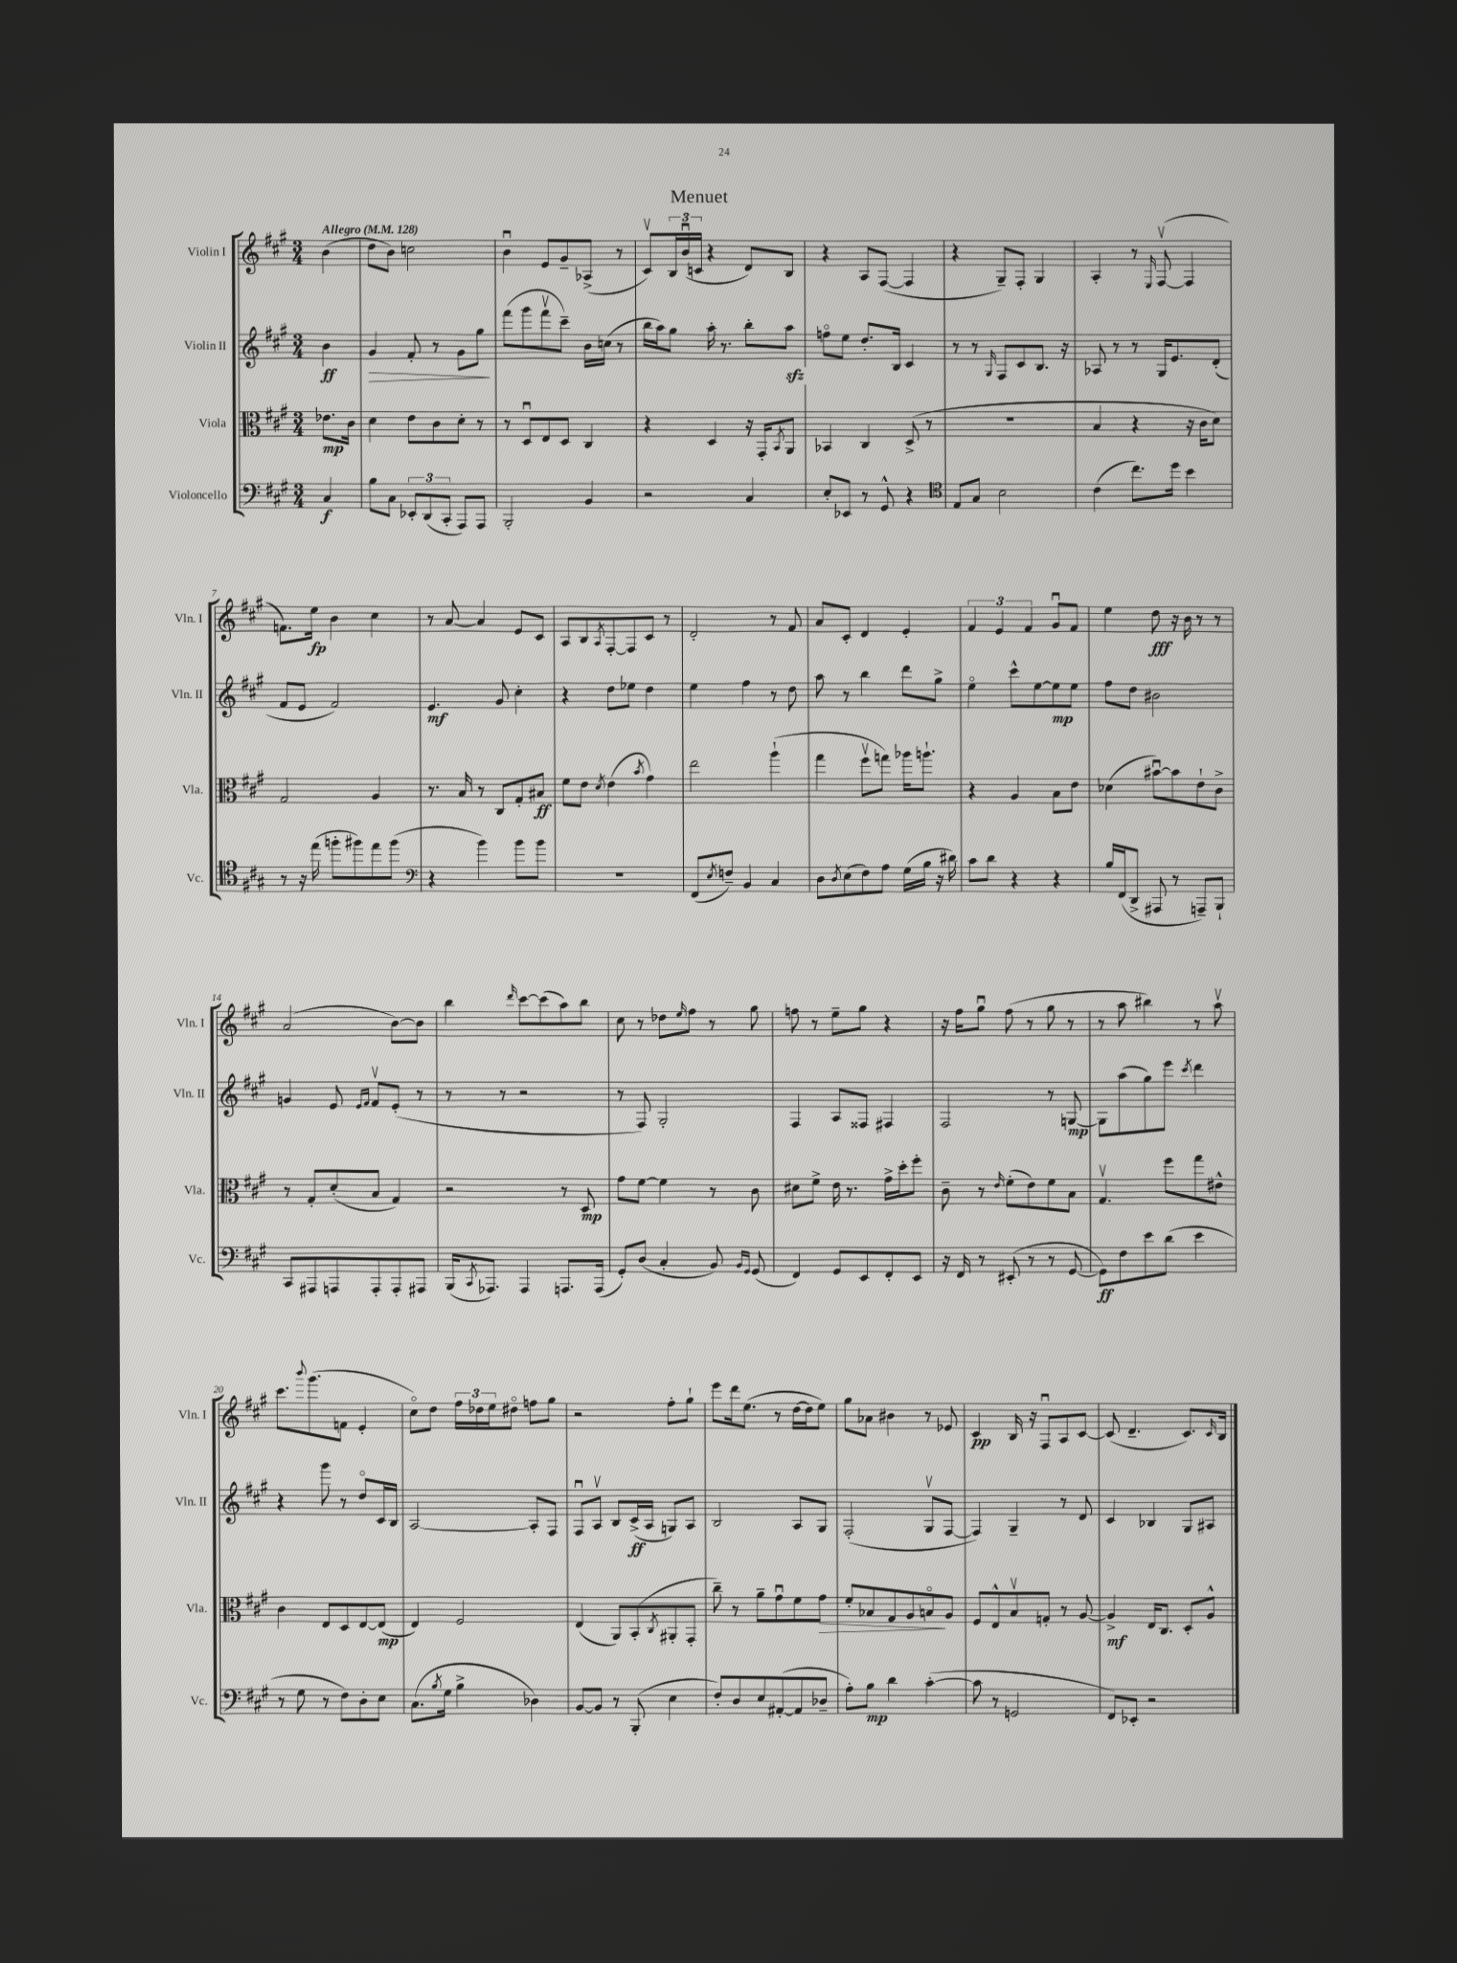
\header { title = "Menuet" }
<<
\new StaffGroup <<
\new Staff = "s0" \with { instrumentName = "Violin I" shortInstrumentName = "Vln. I" } {
    \clef treble \key a \major \numericTimeSignature \time 3/4 \partial 4 \tempo "Allegro" 4 = 128
    b'4( |
    d''8 b'8) c''2 |
    b'4\downbow e'8 gis'8-- aes8->( r8 |
    cis'8\upbow) \tuplet 3/2 { b16 b'16\downbow( c'16 } r4 d'8) b8 |
    r4 a8 fis8~( fis4 |
    r4 gis8--) fis8-. gis4 |
    a4-. r8 \grace { e16 } fis8~\upbow( fis4 |
    f'8.) e''16\fp b'4 cis''4 |
    r8 a'8~ a'4 e'8 cis'8 |
    a8 b8 \acciaccatura { a8 } fis8~-. fis8 cis'8 r8 |
    d'2-. r8 fis'8 |
    a'8 cis'8-. d'4 e'4-. |
    \tuplet 3/2 { fis'4 e'4 fis'4 } gis'8\downbow fis'8 |
    e''4 d''8\fff r16 b'16 r8 r8 |
    a'2( b'8~) b'8 |
    b''4 \grace { d'''16 } cis'''8~ cis'''8( a''8) b''8 |
    cis''8 r8 des''8 \grace { e''16 } fis''8 r8 gis''8 |
    f''8 r8 e''8-- gis''8 r4 |
    r16 fis''16 gis''8\downbow fis''8( r8 gis''8 r8 |
    r8 a''8 bis''4) r8 a''8\upbow |
    cis'''8. \appoggiatura { b'''8 } gis'''8.( f'8 e'4-. |
    cis''8\flageolet) d''8 \tuplet 3/2 { fis''16 des''16 e''16 } dis''8\flageolet f''8 gis''8 |
    r2 fis''8-. gis''8-! |
    e'''8 d'''16 e''8.( r8 d''16~ d''16 e''8) |
    gis''8 aes'8 bis'4 r8 ees'8 |
    cis'4\pp b16 r16 fis8\downbow a8 cis'8~ |
    cis'8( d'4.-- cis'8.) \grace { cis'16 } b16 \bar "|." |
}
\new Staff = "s1" \with { instrumentName = "Violin II" shortInstrumentName = "Vln. II" } {
    \clef treble \key a \major \numericTimeSignature \time 3/4 \partial 4
    b'4\ff |
    gis'4\> fis'8-. r8 gis'8 gis''8\! |
    fis'''8( gis'''8 fis'''8\upbow cis'''8--) b'16 c''16( r8 |
    b''16 a''16) gis''8 a''16-. r8. b''8-. a''8\sfz |
    f''8\flageolet e''8 d''8.-. b16 cis'4 |
    r8 r8 \grace { gis16 } fis8 cis'8 b8. r16 |
    aes8 r8 r8 gis16 e'8. d'8-.( |
    fis'8 e'8 fis'2) |
    e'4.\mf gis'8 cis''4-. |
    r4 d''8 ees''8 d''4 |
    e''4 fis''4 r8 d''8 |
    a''8 r8 b''4 d'''8 gis''8-> |
    e''4\flageolet cis'''8-^ e''8~ e''8\mp e''8 |
    fis''8 d''8 bis'2 |
    g'4 e'8 \grace { e'16 fis'16 } fis'8\upbow e'8-.( r8 |
    r8 r8 r2 |
    r8 fis8) gis2-. |
    fis4 a8 fisis8 fis4 |
    fis2 r8 g8~\mp |
    g8 a''8( gis''8) e'''8 \acciaccatura { cis'''8 } d'''4 |
    r4 gis'''8 r8 d''8\flageolet cis'16 b16 |
    a2~ a8-. fis8 |
    fis8\downbow a8\upbow b8 cis'16->\ff( a16 g8) a8 |
    b2 a8 gis8 |
    fis2-.( gis8\upbow fis8~ |
    fis4) gis4-- r8 d'8 |
    cis'4 bes4 gis8 ais8 \bar "|." |
}
\new Staff = "s2" \with { instrumentName = "Viola" shortInstrumentName = "Vla." } {
    \clef alto \key a \major \numericTimeSignature \time 3/4 \partial 4
    ees'8.\mp cis'16 |
    d'4 e'8 cis'8 d'8-. r8 |
    r8 d8\downbow e8 d8 cis4 |
    r4 d4 r16 gis,16-. \acciaccatura { b,8 } a,8 |
    bes,4 cis4 d8->( r8 |
    R2. |
    b4 r4 r16 cis'16 d'8) |
    gis2 a4 |
    r8. b16 r8 cis8 gis8-. bis8\ff |
    fis'8 e'8 \acciaccatura { d'8 } e'4( \acciaccatura { b'8 } gis'4) |
    e''2 a''4-!( |
    gis''4 fis''8\upbow g''8) aes''16 a''8.-! |
    r4 a4 b8 e'8 |
    des'4( bis'8~\downbow) bis'8 e'8-! cis'8-> |
    r8 gis8-. d'8-.( b8 gis4) |
    r2 r8 d8\mp |
    gis'8 fis'8~ fis'4 r8 cis'8 |
    dis'8 fis'8-> e'16 r8. gis'16-> d''16-. fis''8-. |
    cis'8-- r8 \grace { e'16 } fis'8-.( e'8) fis'8 b8 |
    gis4.\upbow fis''8 gis''8 eis'8-^ |
    cis'4 e8 d8 e8~ e8\mp( |
    e4) fis2 |
    e4( a,8) b,8-.( \acciaccatura { cis8 } ais,8-. gis,8-. |
    cis''8--) r8 a'8-- gis'8\downbow fis'8 gis'8\> |
    fis'8-. bes8 gis8 a8 b8\flageolet\! a8 |
    fis8 e8-^ b8\upbow g8-. r8 a8~ |
    a4->\mf e16 cis8. d8-. a8-^ \bar "|." |
}
\new Staff = "s3" \with { instrumentName = "Violoncello" shortInstrumentName = "Vc." } {
    \clef bass \key a \major \numericTimeSignature \time 3/4 \partial 4
    cis4\f |
    b8 cis8 \tuplet 3/2 { ees,8-. d,8( cis,8-. } a,,8) a,,8 |
    b,,2-. b,4 |
    r2 cis4 |
    e8-. ees,8 r8 gis,8-^ r4 |
    \clef tenor e8 gis8 b2 |
    cis'4( cis''8.) d''16 b'4 |
    r8 r16 e''16( f''8-. fis''8) e''8 fis''8( |
    \clef bass r4 b'4) b'8 b'8 |
    R2. |
    fis,8( \acciaccatura { e8 } f8--) b,4 cis4 |
    d8 \acciaccatura { d8 } e8( fis8) a8 gis16( b16 r16 dis'16) |
    cis'8 d'8 r4 r4 |
    b16 fis,16( d,8-> ais,,8 r8 a,,8--) b,,8-! |
    cis,8 ais,,8 a,,8 a,,8-. a,,8-. ais,,8 |
    b,,16( \acciaccatura { cis,8 } aes,,8.) aes,,4 a,,8. a,,16( |
    gis,8-.) d8( cis4-. b,8) \grace { b,16 gis,16 } gis,8( |
    fis,4) gis,8 e,8 fis,8-. e,8 |
    r16 fis,16 r8 eis,8-.( r8 r8 gis,8~ |
    gis,8\ff) fis8 e'8 d'8( e'4 |
    r8 gis8 r8 fis8) d8-. e8 |
    cis8.( \acciaccatura { b8 } gis16 b4-> des4) |
    b,8~ b,8 r8 b,,8-.( e4 |
    fis8-.) d8 e8 ais,8~-.( ais,8 des8-- |
    a8-.) b8\mp d'4 cis'4~-.( |
    cis'8 r8 g,2 |
    fis,8) ees,8-. r2 \bar "|." |
}
>>
>>
